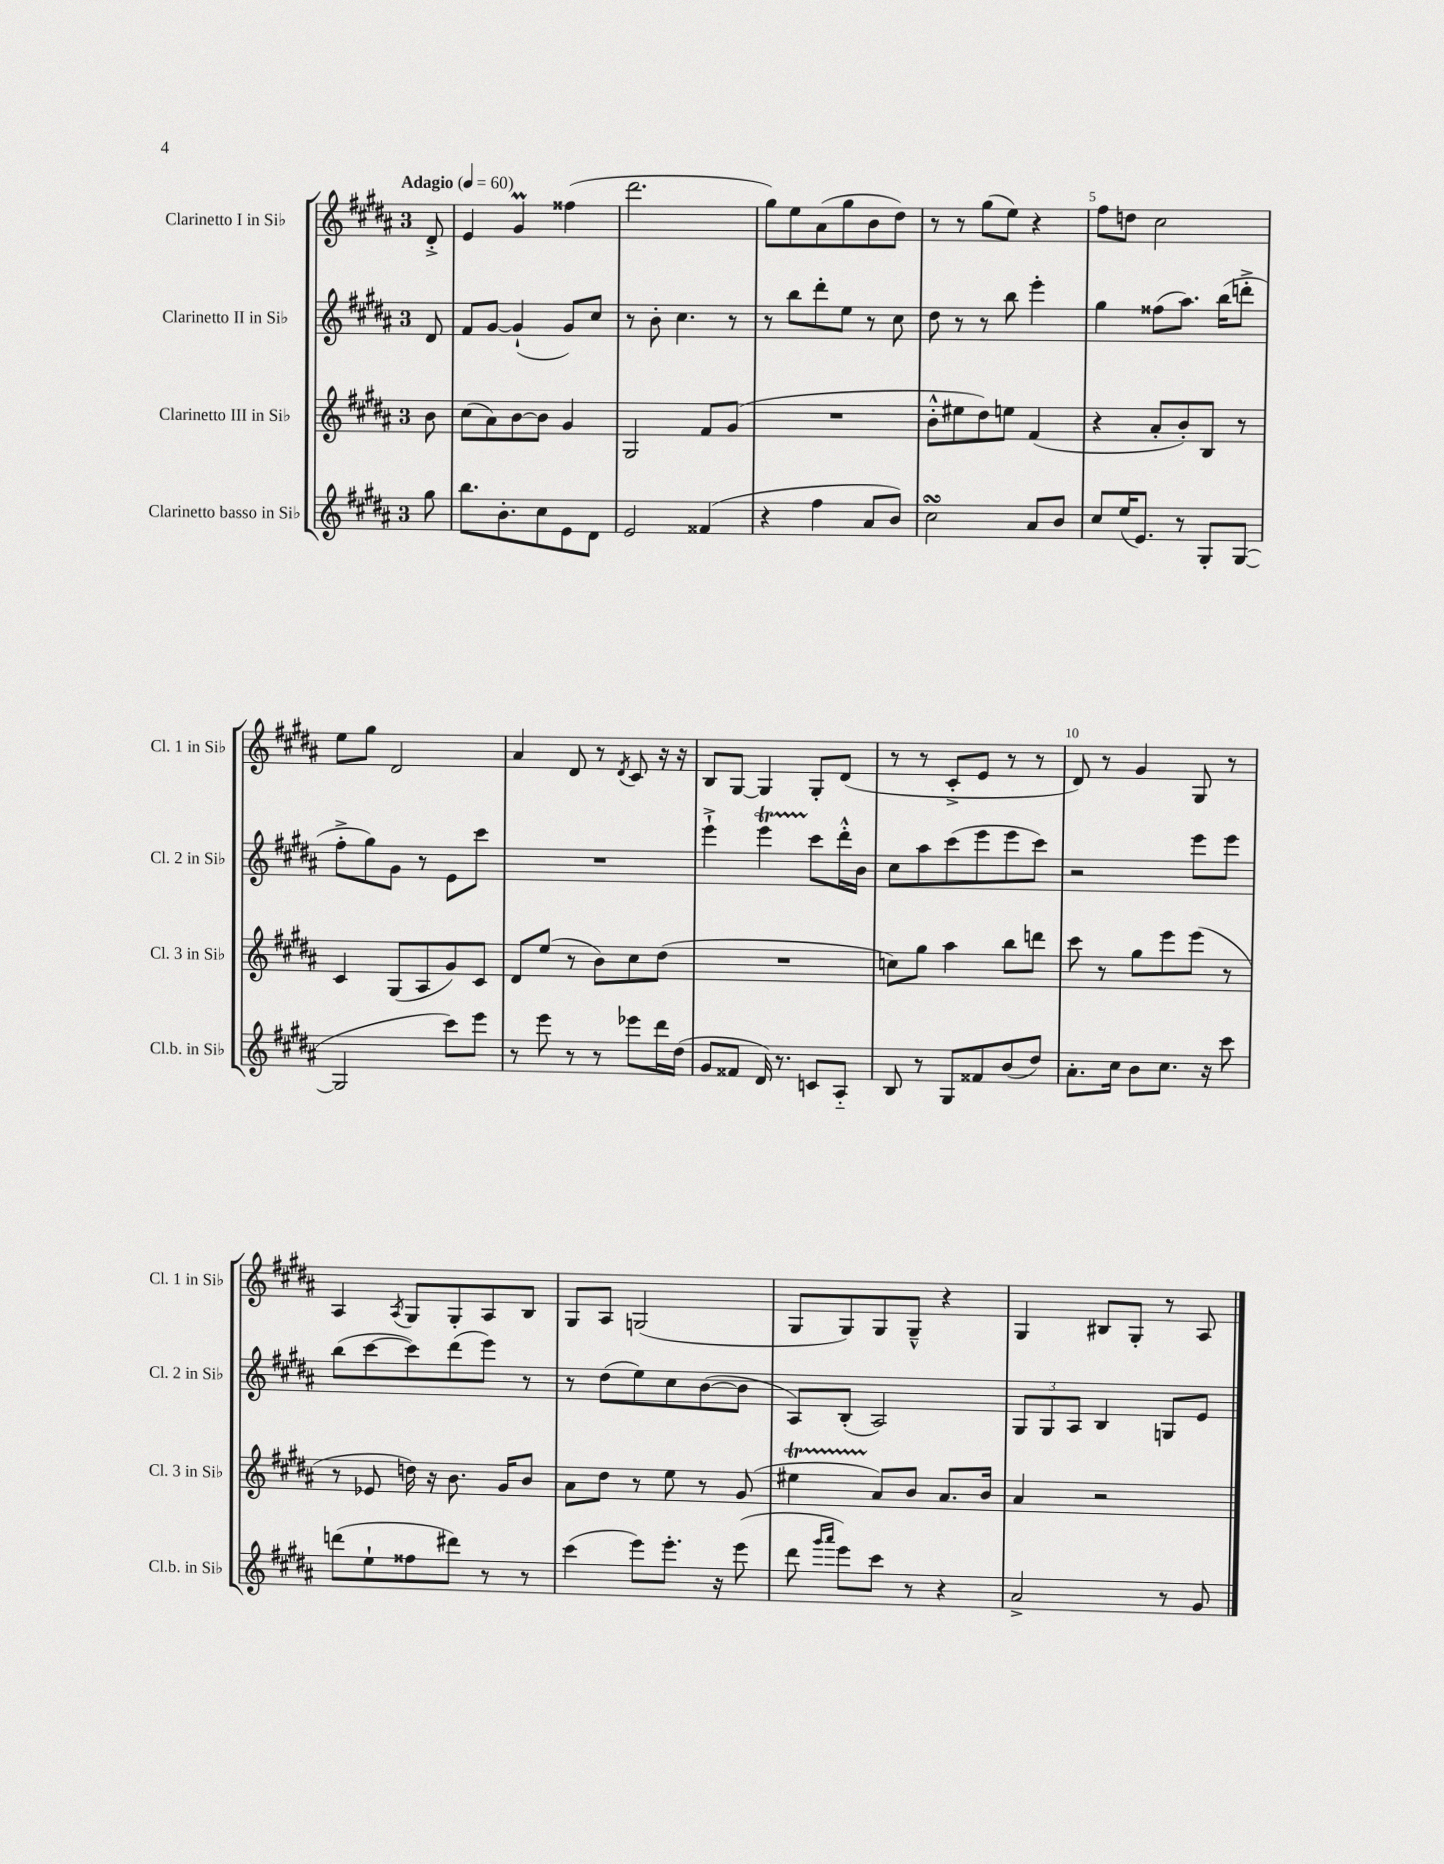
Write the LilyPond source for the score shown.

<<
\new StaffGroup <<
\new Staff = "s0" \with { instrumentName = "Clarinetto I in Sib" shortInstrumentName = "Cl. 1 in Sib" } {
    \clef treble \key b \major \once \override Staff.TimeSignature.style = #'single-digit \time 3/4 \partial 8 \tempo "Adagio" 4 = 60
    dis'8-.-> |
    e'4 gis'4\prall fisis''4( |
    dis'''2. |
    gis''8) e''8 ais'8( gis''8 b'8 dis''8) |
    r8 r8 gis''8( e''8) r4 |
    fis''8 d''8 cis''2 |
    e''8 gis''8 dis'2 |
    ais'4 dis'8 r8 \acciaccatura { dis'8 } cis'8 r16 r16 |
    b8 gis8~ gis4 gis8-. dis'8( |
    r8 r8 cis'8-.-> e'8 r8 r8 |
    dis'8) r8 gis'4 gis8 r8 |
    ais4 \acciaccatura { ais8 } gis8 gis8-. ais8 b8 |
    gis8 ais8 g2( |
    gis8 gis8) gis8 gis8---^ r4 |
    gis4 bis8 gis8-. r8 ais8 \bar "|." |
}
\new Staff = "s1" \with { instrumentName = "Clarinetto II in Sib" shortInstrumentName = "Cl. 2 in Sib" } {
    \clef treble \key b \major \once \override Staff.TimeSignature.style = #'single-digit \time 3/4 \partial 8
    dis'8 |
    fis'8 gis'8~ gis'4-!( gis'8) cis''8 |
    r8 b'8-. cis''4. r8 |
    r8 b''8 dis'''8-. e''8 r8 cis''8 |
    dis''8 r8 r8 b''8 e'''4-. |
    gis''4 fisis''8( ais''8.) b''16( d'''8-.-> |
    fis''8-.-> gis''8) gis'8 r8 e'8 cis'''8 |
    R2. |
    e'''4-!-> e'''4\startTrillSpan cis'''8\stopTrillSpan dis'''16-.-^ b'16 |
    cis''8 ais''8 cis'''8( e'''8 e'''8 cis'''8) |
    r2 e'''8 e'''8 |
    b''8( cis'''8~ cis'''8) dis'''8( e'''8) r8 |
    r8 dis''8( e''8) cis''8 b'8~( b'8 |
    ais8) b8-.( ais2) |
    \tuplet 3/2 { gis8 gis8 ais8 } b4 g8 e'8 \bar "|." |
}
\new Staff = "s2" \with { instrumentName = "Clarinetto III in Sib" shortInstrumentName = "Cl. 3 in Sib" } {
    \clef treble \key b \major \once \override Staff.TimeSignature.style = #'single-digit \time 3/4 \partial 8
    b'8 |
    cis''8( ais'8) b'8~ b'8 gis'4 |
    gis2 fis'8 gis'8( |
    R2. |
    b'8-.-^ eis''8 dis''8) e''8 fis'4( |
    r4 ais'8-. b'8-.) b8 r8 |
    cis'4 gis8( ais8 gis'8) cis'8 |
    dis'8 e''8( r8 b'8) cis''8 dis''8( |
    R2. |
    c''8) gis''8 ais''4 b''8 d'''8 |
    cis'''8 r8 gis''8 e'''8 e'''8( r8 |
    r8 ees'8 d''16) r16 b'8. gis'16 b'8 |
    ais'8 dis''8 r8 e''8 r8 gis'8( |
    eis''4\startTrillSpan ais'8\stopTrillSpan) b'8 ais'8. b'16 |
    ais'4 r2 \bar "|." |
}
\new Staff = "s3" \with { instrumentName = "Clarinetto basso in Sib" shortInstrumentName = "Cl.b. in Sib" } {
    \clef treble \key b \major \once \override Staff.TimeSignature.style = #'single-digit \time 3/4 \partial 8
    gis''8 |
    b''8. b'8.-. cis''8 e'8 dis'8 |
    e'2 fisis'4( |
    r4 fis''4 ais'8 b'8) |
    cis''2\turn ais'8 b'8 |
    cis''8 e''16( e'8.) r8 gis8-. gis8~( |
    gis2 cis'''8) e'''8 |
    r8 e'''8 r8 r8 ees'''8 dis'''16 dis''16( |
    gis'8 fisis'8 dis'16) r8. c'8 ais8-_ |
    b8 r8 gis8 fisis'8 b'8( dis''8) |
    ais'8.-. cis''16 b'8 cis''8. r16 cis'''8 |
    d'''8( e''8-! fisis''8 dis'''8) r8 r8 |
    cis'''4( e'''8) e'''8.-. r16 e'''8( |
    dis'''8 \grace { gis'''16 ais'''16 } e'''8) cis'''8 r8 r4 |
    ais'2-> r8 gis'8 \bar "|." |
}
>>
>>
\layout { \context { \Score \override BarNumber.break-visibility = ##(#f #t #t) barNumberVisibility = #(every-nth-bar-number-visible 5) } }
